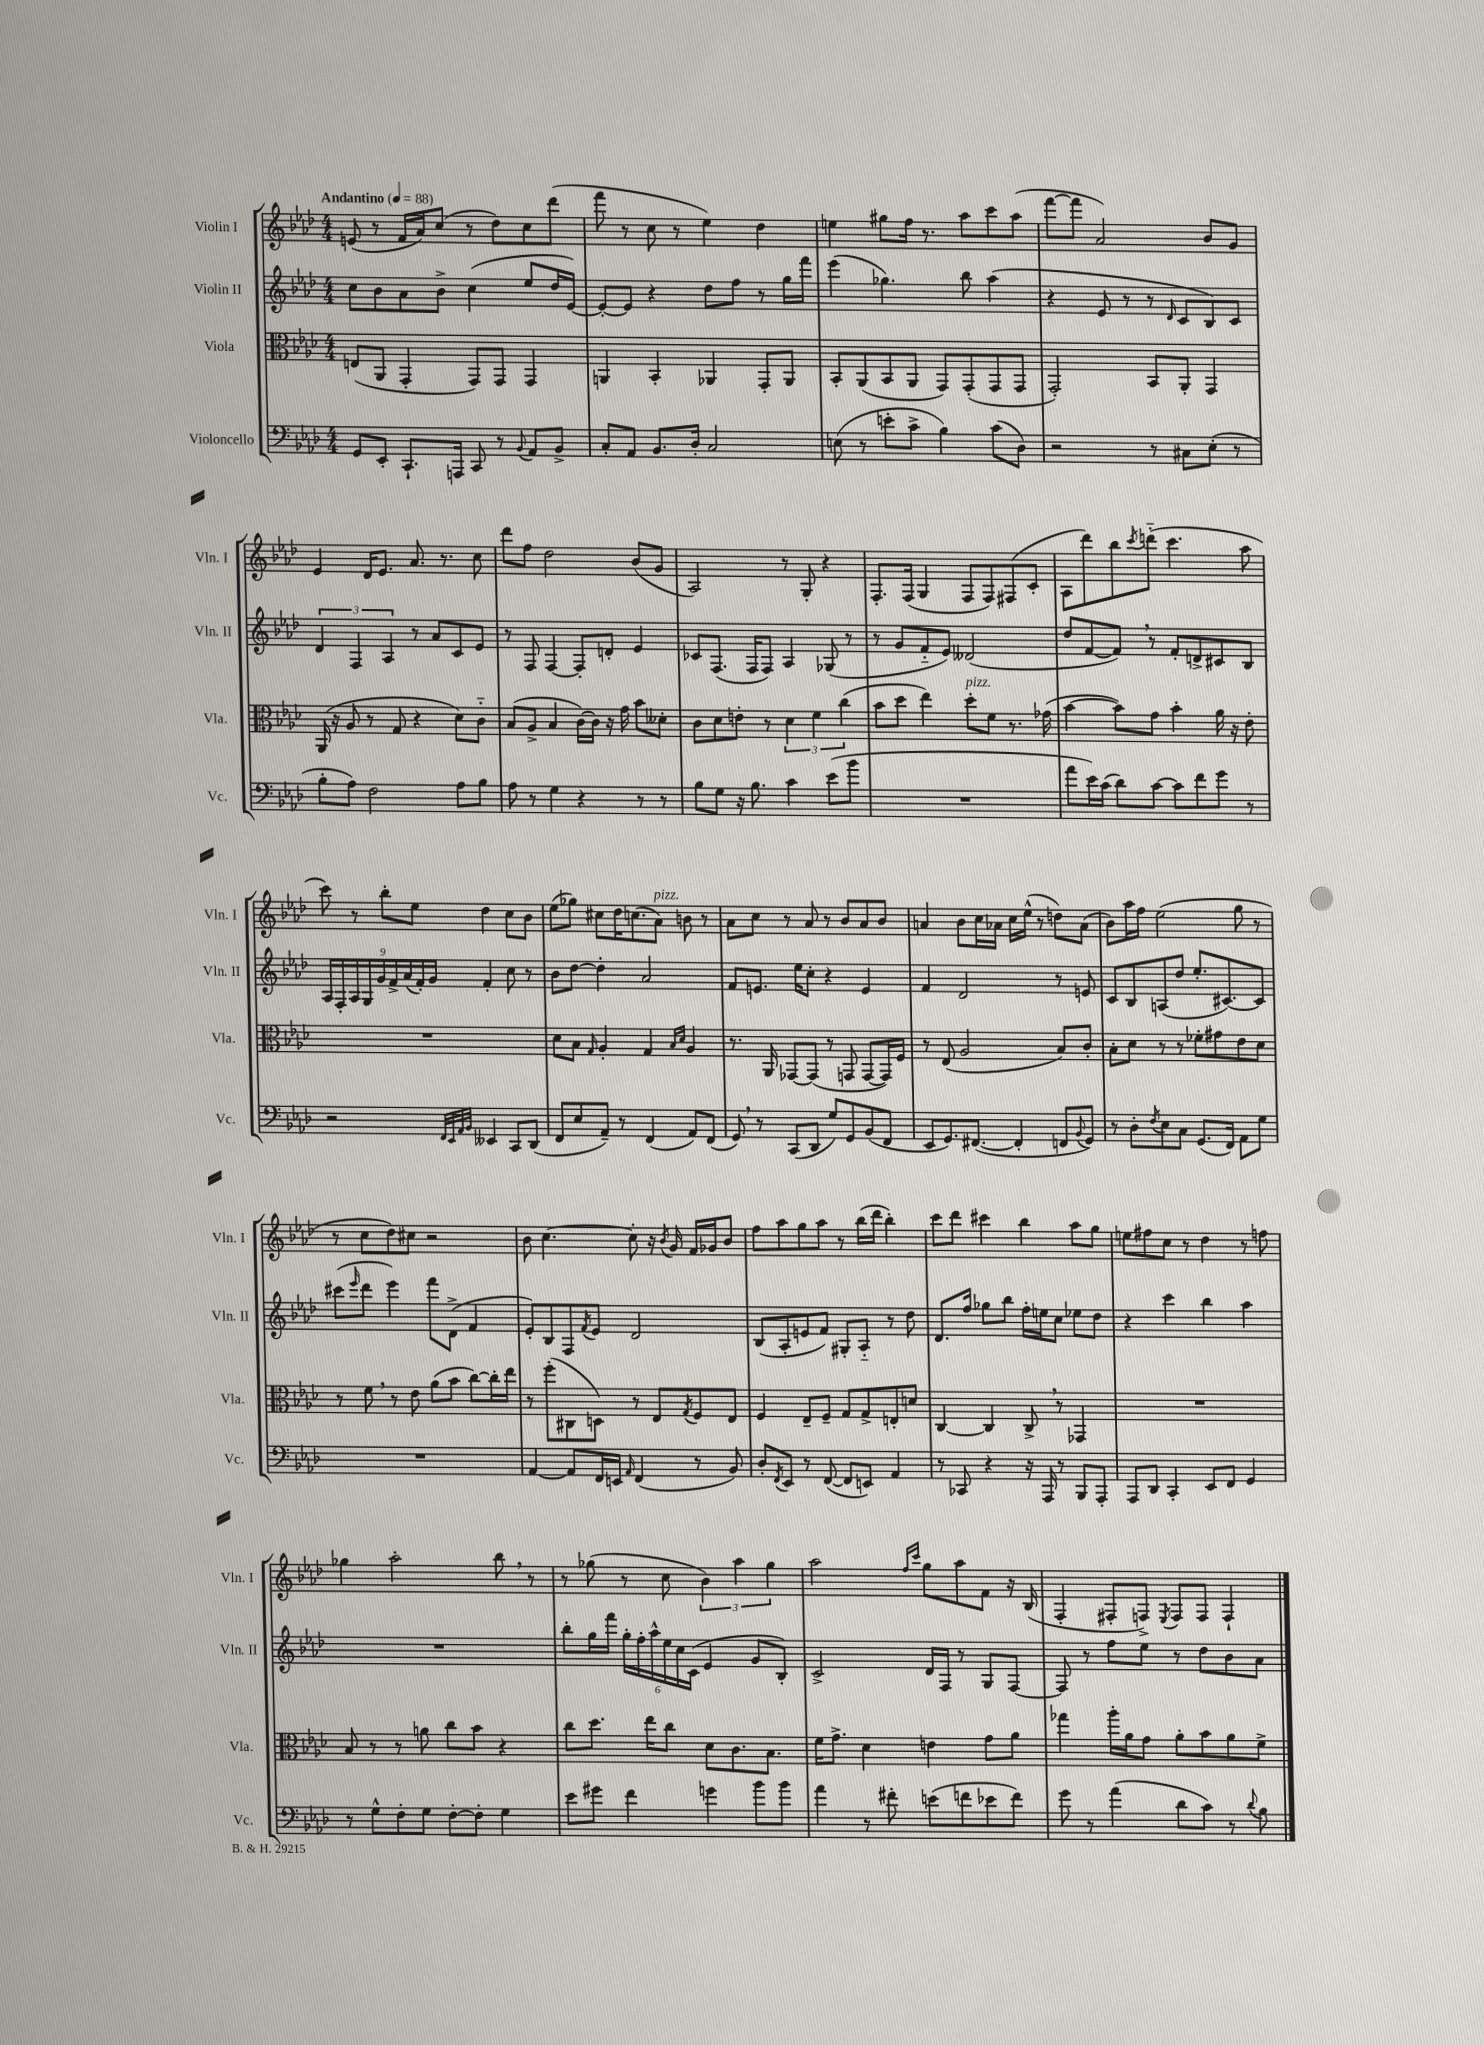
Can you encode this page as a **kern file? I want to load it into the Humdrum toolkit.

**kern	**kern	**kern	**kern
*part4	*part3	*part2	*part1
*staff4	*staff3	*staff2	*staff1
*I"Violoncello	*I"Viola	*I"Violin II	*I"Violin I
*I'Vc.	*I'Vla.	*I'Vln. II	*I'Vln. I
*clefF4	*clefC3	*clefG2	*clefG2
*k[b-e-a-d-]	*k[b-e-a-d-]	*k[b-e-a-d-]	*k[b-e-a-d-]
*M4/4	*M4/4	*M4/4	*M4/4
*MM88	*MM88	*MM88	*MM88
=1	=1	=1	=1
!	!	!	!LO:TX:a:B:t=Andantino
8GG/L	(8En/L	8cc\L	(8en/
8EE-'/J	8AA-/J	8b-\	8r
8.CC`/L	4GG'/	8a-\	16f/LL
.	.	.	16a-/J)
.	.	8b-^\J	(8cc/J
16AAAn/Jk	.	.	.
8CC/	8GG/L)	(4cc\	8r
8r	8GG/J	.	8dd-\L)
8qqBB-/	.	.	.
8AA-/L	4GG/	8ee-/L	8cc\
8BB-^/J	.	16dd-/L	(8ddd-\J
.	.	[16e-/JJ)	.
=2	=2	=2	=2
8C'/L	4AAn/	8e-'/L_	8fff\
8AA-/J	.	8e-/J]	8r
8.BB-/L	4BB-'/	4r	8cc\
.	.	.	8r
16D-'/Jk	.	.	.
2C/	4AA-X/	8dd-\L	4ee-\)
.	.	8ff\J	.
.	8GG'/L	8r	4dd-\
.	8AA-/J	16gg\LL	.
.	.	16fff\JJ	.
=3	=3	=3	=3
(8En\	8BB-'/L	(4eee-\	4een\
8r	(8AA-/	.	.
8en'\L	8BB-/	4.gg-X\)	8gg#X\L
8c^\J	8AA-/J	.	16ff\Jk
.	.	.	8.r
4B-\)	8GG/L)	.	.
.	(8GG'/	8bb-\	8aa-\L
(8c\L	8GG/	(4aa-\	8ccc\
8D-\J)	8GG/J	.	(8aa-\J
=4	=4	=4	=4
2r	2GG'/)	4r	[8fff\L
.	.	.	8fff\J]
.	.	8e-/	2a-/)
.	.	8r	.
8r	8BB-/L	8r	.
.	.	16qqd-/	.
8C#X\L	8AA-'/J	8c/L	.
(8E-'\J	4GG/	8B-/)	8b-/L
8r	.	8c/J	8g/J
!!LO:LB:g=z
=5	=5	=5	=5
8B-'\L	(16AA-/	6d-/	4e-/
.	16r	.	.
8A-\J)	8A-/	.	.
.	.	6F/	.
2F\	8r	.	16d-/KL
.	.	.	8.e-/J
.	.	6A-/	.
.	8G/	.	.
.	4r	8r	8.a-/
.	.	8a-/L	.
.	.	.	8.r
8A-\L	8d-\L)	8c/	.
8B-\J	8c\J	8e-/J	8cc\
=6	=6	=6	=6
8A-\	(8B-/L	8r	8ddd-\L
8r	8A-^/J	8F/	8ff\J
4G\	4B-/	[4F/	2dd-\
4r	[16c\LL)	8F'/L]	.
.	16c\JJ]	.	.
.	16r	8dn'/J	.
.	16g\	.	.
8r	8b-\L	4e-/	(8b-/L
8r	8d--X'\J	.	8g/J
=7	=7	=7	=7
8B-\L	8c\L	8c-X/L	2A-/)
8G\J	8d-\	(8.F/J	.
16r	8en'\J	.	.
8.B-\	.	16F/KL	.
.	8r	8F/J)	.
4c\	6d-\	4A-/	8r
.	.	.	8G'/
.	6f\	.	.
(8e-\L	.	(8G-X/	4r
.	(6cc\	.	.
8b-\J	.	8r	.
=8	=8	=8	=8
1r	8b-\L	8r	8.F'/L
.	8dd-\J	8g/L	.
.	.	.	(16F/Jk
.	4ee-\)	8f/	4G/
.	.	8e-/J)	.
!	!LO:TX:a:i:t=pizz.	!	!
.	8dd-'\L	(2d--X/	8F/L
.	8f\J	.	8F/)
.	8.r	.	(8F#X/
.	.	.	8c'/J
.	(16g-X\	.	.
=9	=9	=9	=9
8a-\L	[4b-\	8dd-/L	8A-\L
16e-\L)	.	[8f/	8ddd-\)
(16c\JJ	.	.	.
8d-\L)	8b-\L])	8f,/J])	8bb-\
.	.	.	8qccc/
[8c\J	8g\J	8r	(8dddn\J
8c\L]	4b-'\	8f'/L	4.ccc\
8f\	.	8dn^/	.
8g\J	16a-\	8c#X/	.
.	16r	.	.
8r	8e-'\	8B-/J	8aa-\
!!LO:LB:g=z
=10	=10	=10	=10
2r	1r	18A-/LL	8ccc\)
.	.	18F'/	.
.	.	18A-/	.
.	.	.	8r
.	.	18G/	.
.	.	18g/	.
.	.	.	8bb-'\L
.	.	18f^/	.
.	.	(18a-/	.
.	.	.	8ee-\J
.	.	18f'/)	.
.	.	18g/JJ	.
32qqFF/LLL	.	.	.
32qqEE-/	.	.	.
32qqAA-/	.	.	.
32qqBB-/JJJ	.	.	.
4EE--X/	.	4f'/	4dd-\
8CC/L	.	8cc\	8cc\L
(8DD-/J	.	8r	8b-\J
=11	=11	=11	=11
8FF/L	8d-\L	8b-\L	(8ee-\L
8E-/	8B-\J	[8dd-\J	8gg-X\J)
.	16qqG/	.	.
8AA-~/J)	4A-'/	4dd-'\]	8cc#X\L
8r	.	.	16dd-\K
.	.	.	(8.ccn\
(4FF/	4G/	2a-/	.
!	!	!	!LO:TX:a:i:t=pizz.
.	.	.	8a-\J)
.	16qqB-/LL	.	.
.	16qqd-/JJ	.	.
8AA-/L)	4A-/	.	8bn\
(8FF/J	.	.	8r
=12	=12	=12	=12
8GG,/)	8.r	8f/L	8a-\L
8r	.	8.en/J	8cc\J
.	16AA-/	.	.
(8CC/L	[8GG-X/L	.	8r
.	.	16ee-\KL	.
8DD-/J	(8GG-/J]	8cc'\J	8a-/
8G/L)	8r	4r	8r
8GG/	8GGn/	.	8b-/L
(8BB-/	[8GG/L	4e/	8a-/
8FF/J	16GG/L])	.	8b-/J
.	16F/JJ	.	.
=13	=13	=13	=13
8EE-/L	8r	4f/	4an/
8.GG/)	(8E-/	.	.
.	2A-/	2d-/	8b-\L
([8.FF#X/J	.	.	.
.	.	.	16cc\L
.	.	.	16a-X\JJ
4FF#'/]	.	.	16cc\LL
.	.	.	(16ee-^^\JJ
.	.	.	8r
8FFn/L	8B-/L)	8r	8ddn\L)
8qqBB-/	.	.	.
8GG/J)	8c'/J	8en/	(8a-\J
=14	=14	=14	=14
8r	8B-'\L	8c/L	8b-\L)
8D-'\L	8d-\J	8B-/	16aa-\L
.	.	.	16ff\JJ
8qF/	.	.	.
8E-\	8r	(8An/	(2ee-\
8C\J	8r	8dd-/J	.
(8.GG/L	8f-X'\L	8.ee-'/L	.
.	8g#X\	.	.
16FF/Jk)	.	[8.c#X/)	.
8AA-\L	8e-\	.	8gg\
8G\J	8d-\J	8c#/J]	8r
!!LO:LB:g=z
=15	=15	=15	=15
1r	8r	(8ccc#X\L	8r
.	.	16qqeee-/	.
.	8f,\	8ddd-\J	8cc\L
.	8r	4eee-\)	8dd-\)
.	8e-\	.	8cc#X\J
.	(8a-\L	8fff\L	2r
.	8b-\J	(8d-^\J	.
.	[8cc\L)	4f/	.
.	16cc'\L]	.	.
.	16ee-\JJ	.	.
=16	=16	=16	=16
[4AA-/	8r	8e-'/L)	8b-\
.	(8ff'\L	8B-/	[4.cc\
8AA-/L]	8C#X\	8F/	.
.	.	8qf/	.
16FF/L	8Dn\J)	8e-/J	.
16EEn/JJ	.	.	.
16qqAA-/	.	.	.
(4FF/	8r	2d-/	8cc'\]
.	8E-/L	.	16r
.	.	.	8qb-/
.	.	.	16g/
.	8qG/	.	.
8r	8F/	.	16f/LL
.	.	.	16g-X/J
8BB-/)	8E-/J	.	8b-/J
=17	=17	=17	=17
8D-'/L	4F/	(8B-/L	8ff\L
8qFF/	.	.	.
8EE-/J	.	8A-'/	8aa-\
8r	8E-~/L	8en/	8gg\
([8FF/	8F~/J	8f/J)	8aa-\J
8FF/L]	8G/L	8G#X'/L	8r
8EEn/J)	8G^/	8A-/J	(16bb-\LL
.	.	.	16ddd-\JJ
4AA-/	8En'/	8r	4bb-'\)
.	8dn/J	8dd-\	.
=18	=18	=18	=18
8r	[4C/	8.d-/L	8ccc\L
8CC-X/	.	.	8ddd-\J
.	.	16ff/Jk	.
4r	4C/]	8gg-X\L	4ccc#X\
.	.	8bb-\J	.
16r	8C^,/	16ff'\LL	4bb-\
16AAA-/	.	16een\J	.
8r	8r	8cc\J	.
8BBB-/L	4GG-X/	8ee-X\L	8aa-\L
8AAA-'/J	.	8dd-\J	8gg\J
=19	=19	=19	=19
8AAA-/L	1r	4r	8een\L
8DD-/J	.	.	8ff#X\
4CC'/	.	4ccc\	8cc\J
.	.	.	8r
8EE-/L	.	4bb-\	4dd-\
8FF/J	.	.	.
4GG/	.	4aa-\	8r
.	.	.	8ffn\
!!LO:LB:g=z
=20	=20	=20	=20
8r	8B-/	1r	4gg-X\
8G^^\L	8r	.	.
8F'\	8r	.	2aa-'\
8G\J	8an\	.	.
[8F'\L	8cc\L	.	.
8F'\J]	8b-\J	.	.
4G\	4r	.	8bb-,\
.	.	.	8r
=21	=21	=21	=21
8e-\L	8cc\L	8bb-'\L	8r
8g#X\J	8.dd-\J	16gg\L	(8gg-X\
.	.	16fff\JJ	.
4f\	.	24gg'\LL	8r
.	.	24ff'\	.
.	16ee-\KL	.	.
.	.	24aa-^^\	.
.	8cc\J	24ee-\	8cc\
.	.	24cc\	.
.	.	(24c\JJ	.
4gn\	8d-\L	4e-/	6b-\)
.	8.c\	.	.
.	.	.	6aa-\
8b-\L	.	8g/L	.
.	8.B-\J	.	.
.	.	.	6gg-\
8b-\J	.	8B-'/J)	.
=22	=22	=22	=22
4a-\	16f\KL	2c^/	2aa-\
.	8.g^\J	.	.
8r	4d-\	.	.
8f#X'\	.	.	.
.	.	.	16qqff/LL
.	.	.	16qqccc/JJ
(8en\L	4en\	16d-/LL	8gg\L
.	.	16F/JJ	.
8fn\	.	8r	8aa-\
8e-X\	8g\L	8G/L	8f\J
8f\J)	8a-\J	[8F/J	16r
.	.	.	(16B-/
=23	=23	=23	=23
8g\	4gg-X\	8F/]	4F'/
8r	.	8r	.
(4a-\	16aa-'\LL	8ff\L	8F#X'/L
.	16a-\J	.	.
.	8g\J	8ee-\J	8Fn^/J)
.	.	.	8qE-/
8d-\L	8a-'\L	8r	8F/L
8c\J)	8b-\	8dd-\L	8F/J
8r	8a-\	8b-\	4F`/
8qqd-/	.	.	.
8B-\	8f^\J	8a-\J	.
==	==	==	==
*-	*-	*-	*-
